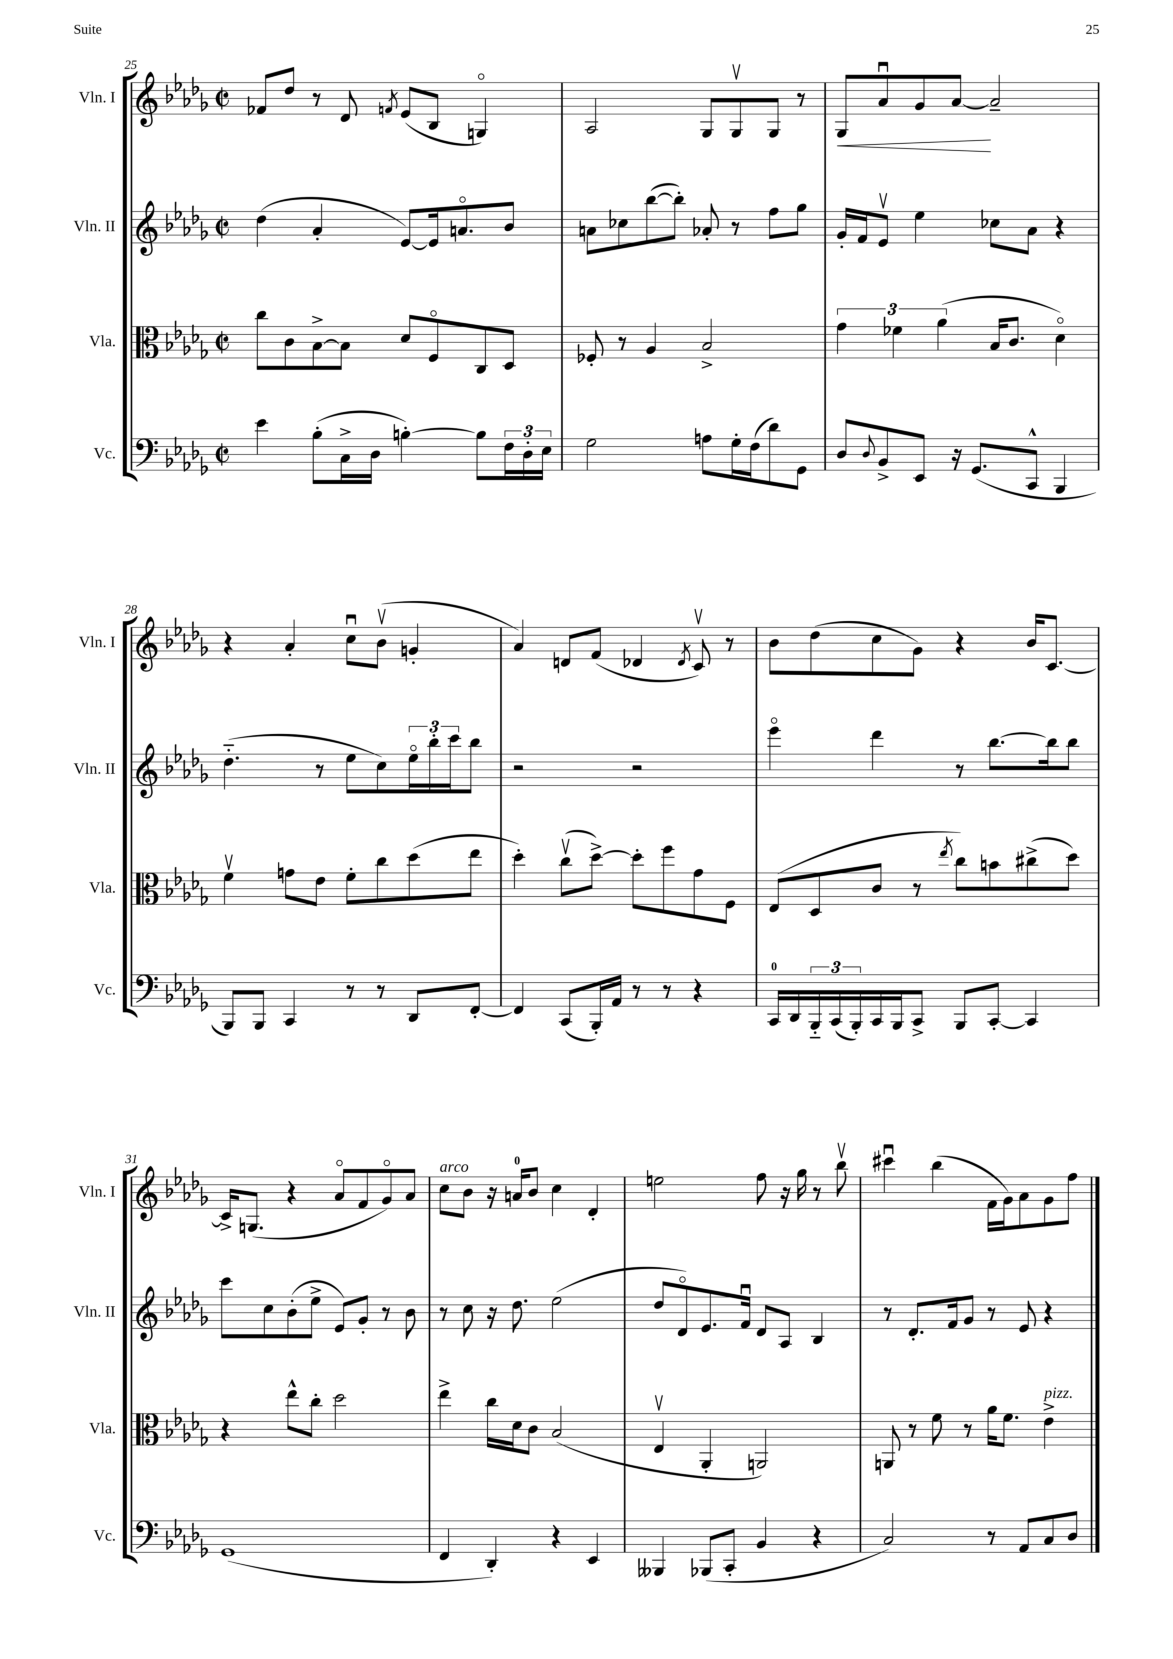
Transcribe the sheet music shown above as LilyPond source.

<<
\new StaffGroup <<
\new Staff = "s0" \with { instrumentName = "Vln. I" shortInstrumentName = "Vln. I" } {
    \clef treble \key des \major \defaultTimeSignature \time 2/2
    fes'8 des''8 r8 des'8 \acciaccatura { f'8 } ees'8( bes8 g4\flageolet) |
    aes2 ges8 ges8\upbow ges8 r8 |
    ges8\< aes'8\downbow ges'8 aes'8~\! aes'2-- |
    r4 aes'4-. c''8\downbow bes'8\upbow( g'4-. |
    aes'4) d'8 f'8( des'4 \acciaccatura { des'8 } c'8\upbow) r8 |
    bes'8 des''8( c''8 ges'8) r4 bes'16 c'8.~ |
    c'16-> g8.( r4 aes'8\flageolet f'8 ges'8\flageolet) aes'8 |
    c''8^\markup { \italic "arco" } bes'8 r16 a'16-0 bes'8 c''4 des'4-. |
    e''2 f''8 r16 ges''16 r8 bes''8\upbow |
    cis'''4\downbow bes''4( f'16 ges'16) aes'8 ges'8 f''8 \bar "|." |
}
\new Staff = "s1" \with { instrumentName = "Vln. II" shortInstrumentName = "Vln. II" } {
    \clef treble \key des \major \defaultTimeSignature \time 2/2
    des''4( aes'4-. ees'8~) ees'16 a'8.\flageolet bes'8 |
    a'8 ces''8 bes''8~( bes''8-.) aes'8-. r8 f''8 ges''8 |
    ges'16-. f'16 ees'8\upbow ees''4 ces''8 aes'8 r4 |
    des''4.-_( r8 ees''8 c''8) \tuplet 3/2 { ees''16\flageolet bes''16-. c'''16 } bes''8 |
    r2 r2 |
    ees'''4\flageolet des'''4 r8 bes''8.~ bes''16 bes''8 |
    c'''8 c''8 bes'8-.( ees''8-> ees'8) ges'8-. r8 bes'8 |
    r8 c''8 r16 des''8. ees''2( |
    des''8 des'8\flageolet) ees'8. f'16\downbow des'8 aes8 bes4 |
    r8 des'8.-. f'16 ges'8 r8 ees'8 r4 \bar "|." |
}
\new Staff = "s2" \with { instrumentName = "Vla." shortInstrumentName = "Vla." } {
    \clef alto \key des \major \defaultTimeSignature \time 2/2
    c''8 c'8 bes8~-> bes8 des'8 f8\flageolet c8 des8 |
    fes8-. r8 aes4 bes2-> |
    \tuplet 3/2 { ges'4 fes'4 aes'4( } bes16 c'8. des'4\flageolet) |
    f'4\upbow g'8 ees'8 f'8-. c''8 des''8( ees''8 |
    des''4-.) c''8\upbow( des''8~->) des''8-. f''8 ges'8 f8 |
    ees8( des8 c'8 r8 \acciaccatura { ees''8 } c''8) b'8 cis''8->( des''8) |
    r4 ees''8-^ c''8-. des''2 |
    ees''4-> c''16 des'16 c'8 bes2( |
    ees4\upbow aes,4-. a,2) |
    a,8 r8 f'8 r8 aes'16 f'8. ees'4->^\markup { \italic "pizz." } \bar "|." |
}
\new Staff = "s3" \with { instrumentName = "Vc." shortInstrumentName = "Vc." } {
    \clef bass \key des \major \defaultTimeSignature \time 2/2
    ees'4 bes8-.( c16-> des16 b4~-.) b8 \tuplet 3/2 { f16 des16-. ees16 } |
    ges2 a8 ges16-. f16( des'8) ges,8 |
    des8 \appoggiatura { des8 } bes,8-> ees,8 r16 ges,8.( c,8-^ bes,,4 |
    bes,,8) bes,,8 c,4 r8 r8 des,8 f,8~-. |
    f,4 c,8( bes,,16-.) aes,16 r8 r8 r4 |
    c,16-0 des,16 \tuplet 3/2 { bes,,16-_ c,16( bes,,16-.) } c,16 bes,,16 c,8-> bes,,8 c,8~-. c,4 |
    ges,1( |
    f,4 des,4-.) r4 ees,4 |
    beses,,4 bes,,8( c,8-. bes,4 r4 |
    c2) r8 aes,8 c8 des8 \bar "|." |
}
>>
>>
\layout { \context { \Score currentBarNumber = #25 } }
